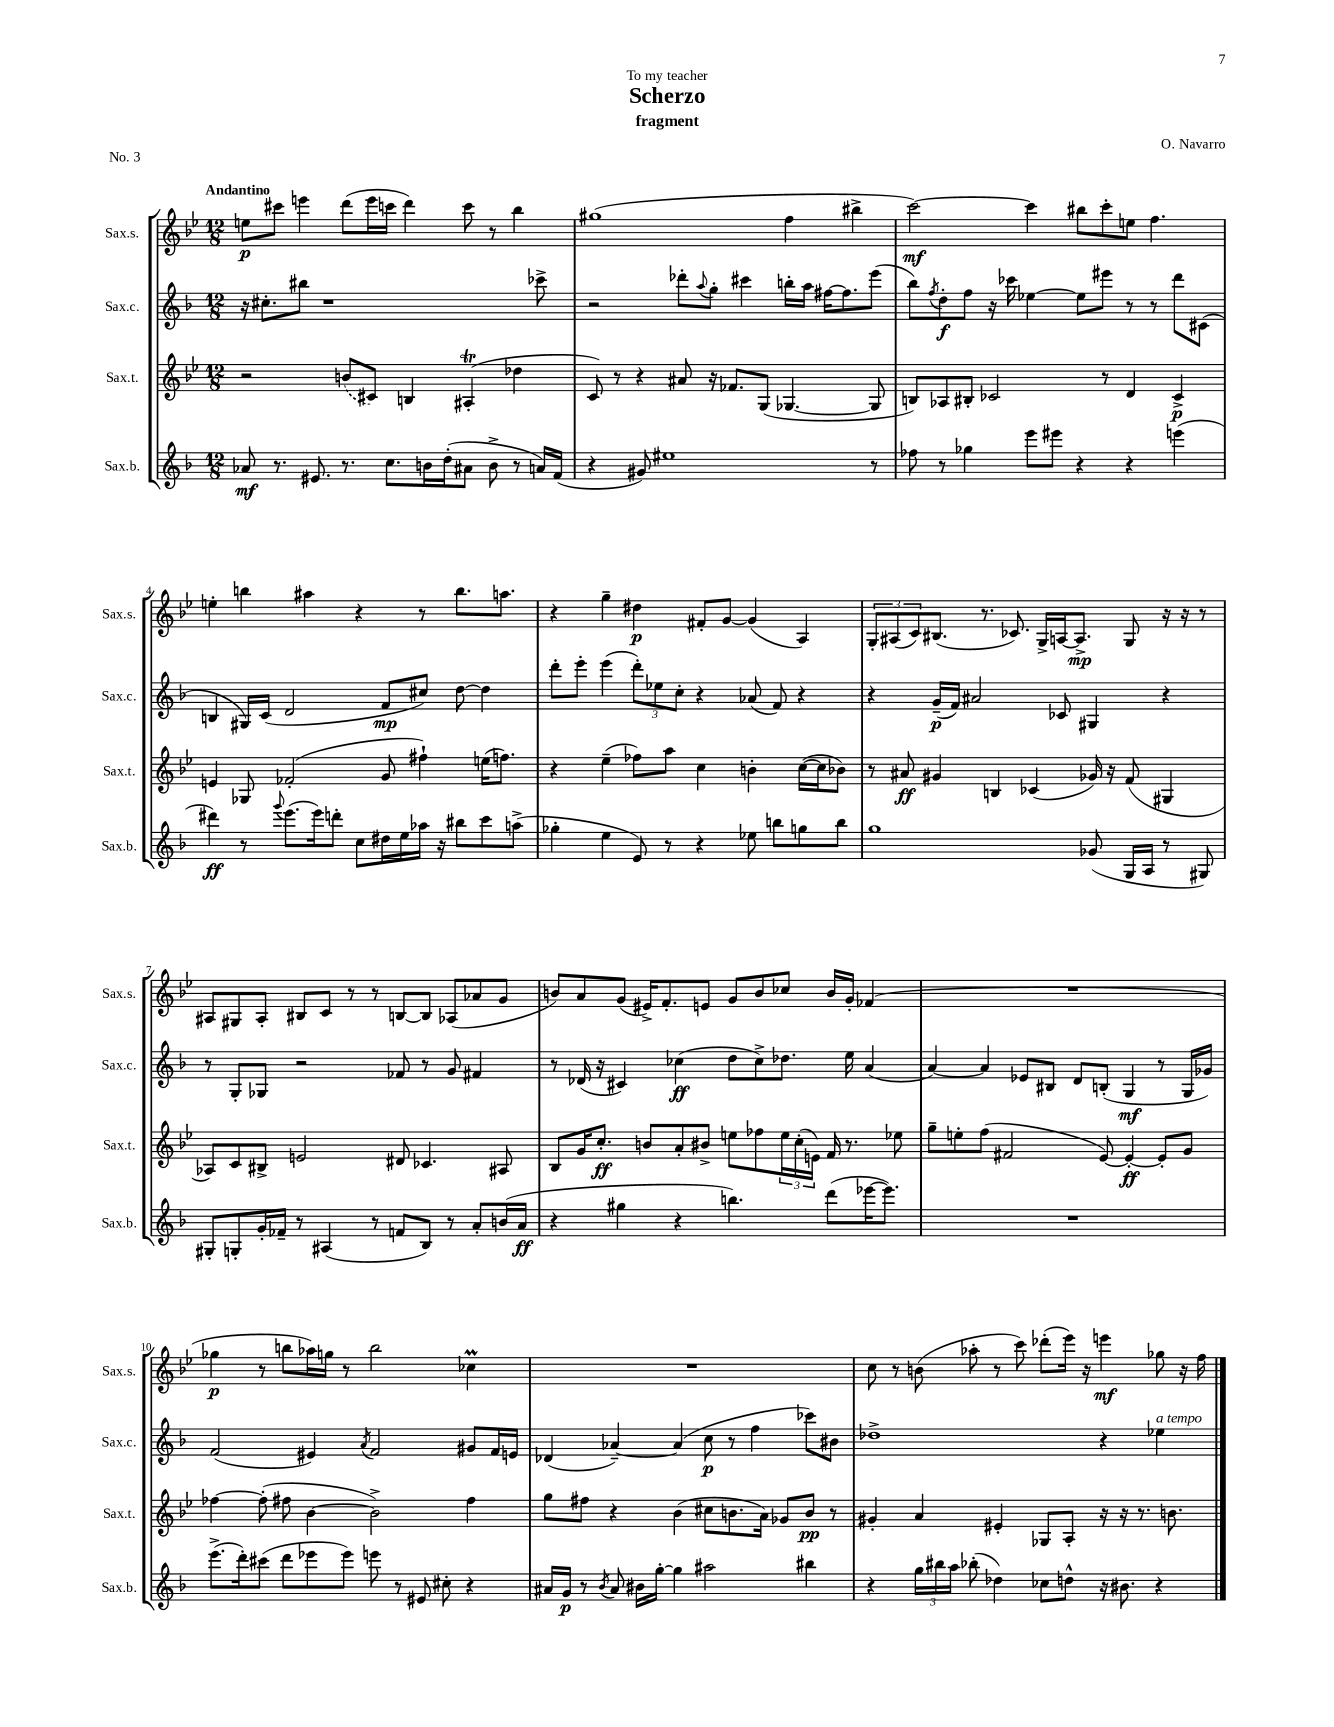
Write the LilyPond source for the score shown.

\header { title = "Scherzo" composer = "O. Navarro" subtitle = "fragment" dedication = "To my teacher" piece = "No. 3" }
<<
\new StaffGroup <<
\new Staff = "s0" \with { instrumentName = "Sax.s." shortInstrumentName = "Sax.s." } {
    \clef treble \key bes \major \numericTimeSignature \time 12/8 \tempo "Andantino"
    e''8\p cis'''8 e'''4 d'''8( e'''16 c'''16 d'''4) c'''8 r8 bes''4 |
    gis''1( f''4 bis''4-> |
    c'''2~\mf) c'''4 bis''8 c'''8-. e''8 f''4. |
    e''4-. b''4 ais''4 r4 r8 b''8. a''8. |
    r4 g''4-- dis''4\p fis'8-. g'8~ g'4( a4) |
    \tuplet 3/2 { g8-. ais8( c'8) } bis8.( r8. ces'8.) g16-> a16~ a8.->\mp g8 r16 r16 r8 |
    ais8 gis8 ais8-. bis8 c'8 r8 r8 b8~ b8 aes8( aes'8 g'8 |
    b'8) a'8 g'8( eis'16->) f'8.-. e'8 g'8 b'8 ces''8 b'16 g'16-. fes'4( |
    R1. |
    ges''4\p r8 b''8 aes''16) g''16 r8 b''2 ces''4\prall |
    R1. |
    c''8 r8 b'8( aes''8-. r8 c'''8) des'''8-.( ees'''16) r16 e'''4\mf ges''8 r16 f''16 \bar "|." |
}
\new Staff = "s1" \with { instrumentName = "Sax.c." shortInstrumentName = "Sax.c." } {
    \clef treble \key f \major \numericTimeSignature \time 12/8
    r16 cis''8.-. bis''8 r1 ces'''8-> |
    r2 des'''8-. \appoggiatura { a''8 } g''8-. cis'''4 b''16-. a''16 fis''16~ fis''8. e'''8( |
    bes''8) \acciaccatura { f''8 } d''8-.\f f''8 r16 ces'''16 ees''4~ ees''8 eis'''8 r8 r8 d'''8 cis'8( |
    b4 gis16) c'16( d'2 f'8\mp cis''8) d''8~ d''4 |
    d'''8-. e'''8-. e'''4( \tuplet 3/2 { d'''8-.) ees''8 c''8-. } r4 aes'8( f'8) r4 |
    r4 g'16--\p( f'16) ais'2 ces'8 gis4 r4 |
    r8 g8-. ges8 r2 fes'8 r8 g'8 fis'4 |
    r8 des'16( r16 cis'4) ces''4\ff( d''8 ces''8->) des''8. e''16 a'4( |
    a'4~) a'4 ees'8 bis8 d'8 b8-.( g4\mf r8 g16 ges'16) |
    f'2( eis'4) \acciaccatura { a'8 } f'2 gis'8 f'16 e'16 |
    des'4( aes'4~--) aes'4( c''8\p r8 f''4 ces'''8) bis'8 |
    des''1-> r4 ees''4^\markup { \italic "a tempo" } \bar "|." |
}
\new Staff = "s2" \with { instrumentName = "Sax.t." shortInstrumentName = "Sax.t." } {
    \clef treble \key bes \major \numericTimeSignature \time 12/8
    r2 \once \slurDashed b'8( cis'8) b4 ais4-.\trill( des''4 |
    c'8) r8 r4 ais'8 r16 fes'8. g8( ges4.~ ges8 |
    b8) aes8 bis8-. ces'2 r8 d'4 ces'4->\p |
    e'4 ges8 fes'2-.( g'8 fis''4-!) e''16( f''8.) |
    r4 ees''4--( fes''8) a''8 c''4 b'4-. c''16~( c''16 bes'8) |
    r8 ais'8\ff gis'4 b4 ces'4( ges'16) r16 f'8( gis4 |
    aes8) c'8 bis8-> e'2 dis'8 ces'4. ais8 |
    bes8 g'16 c''8.-.\ff b'8 a'8-. bis'8-> e''8 fes''8 \tuplet 3/2 { e''16 c''16-.( e'16) } f'16 r8. ees''8 |
    g''8-- e''8-. f''8( fis'2 ees'8~) ees'4~-.\ff ees'8-. g'8 |
    fes''4~ fes''8-.( fis''8 bes'4~ bes'2->) fis''4 |
    g''8 fis''8 r4 bes'4( cis''8 b'8. a'16) ges'8 b'8\pp r8 |
    gis'4-. a'4 eis'4-. ges8 a8-. r16 r16 r8. b'8. \bar "|." |
}
\new Staff = "s3" \with { instrumentName = "Sax.b." shortInstrumentName = "Sax.b." } {
    \clef treble \key f \major \numericTimeSignature \time 12/8
    aes'8\mf r8. eis'8. r8. c''8. b'16 d''16-.( ais'8 b'8-> r8 a'16) f'16( |
    r4 gis'8) eis''1 r8 |
    fes''8 r8 ges''4 e'''8 eis'''8 r4 r4 e'''4( |
    dis'''4\ff) r8 \appoggiatura { g'''8 } e'''8.( e'''16) d'''8-. c''8 dis''16 e''16 aes''16 r16 bis''8 c'''8 a''8->( |
    ges''4-. e''4 e'8) r8 r4 ees''8 b''8 g''8 b''8 |
    g''1 ges'8( g16 a16 r8 gis8) |
    gis8-. g8-. g'16-. fes'16-- r8 ais4( r8 f'8 bes8) r8 a'8-. b'16( a'16\ff |
    r4 gis''4 r4 b''4.) d'''8( ees'''16~ ees'''8.) |
    R1. |
    e'''8.->( d'''16-.) cis'''8( d'''8 ees'''8 ees'''8) e'''8 r8 eis'8 cis''8-. r4 |
    ais'16 g'16\p r8 \acciaccatura { bes'8 } ais'8 bis'16 g''16~-. g''4 ais''2 bis''4 |
    r4 \tuplet 3/2 { g''16 bis''16 a''16 } bes''8-.( des''4) ces''8 d''8-^ r16 bis'8. r4 \bar "|." |
}
>>
>>
